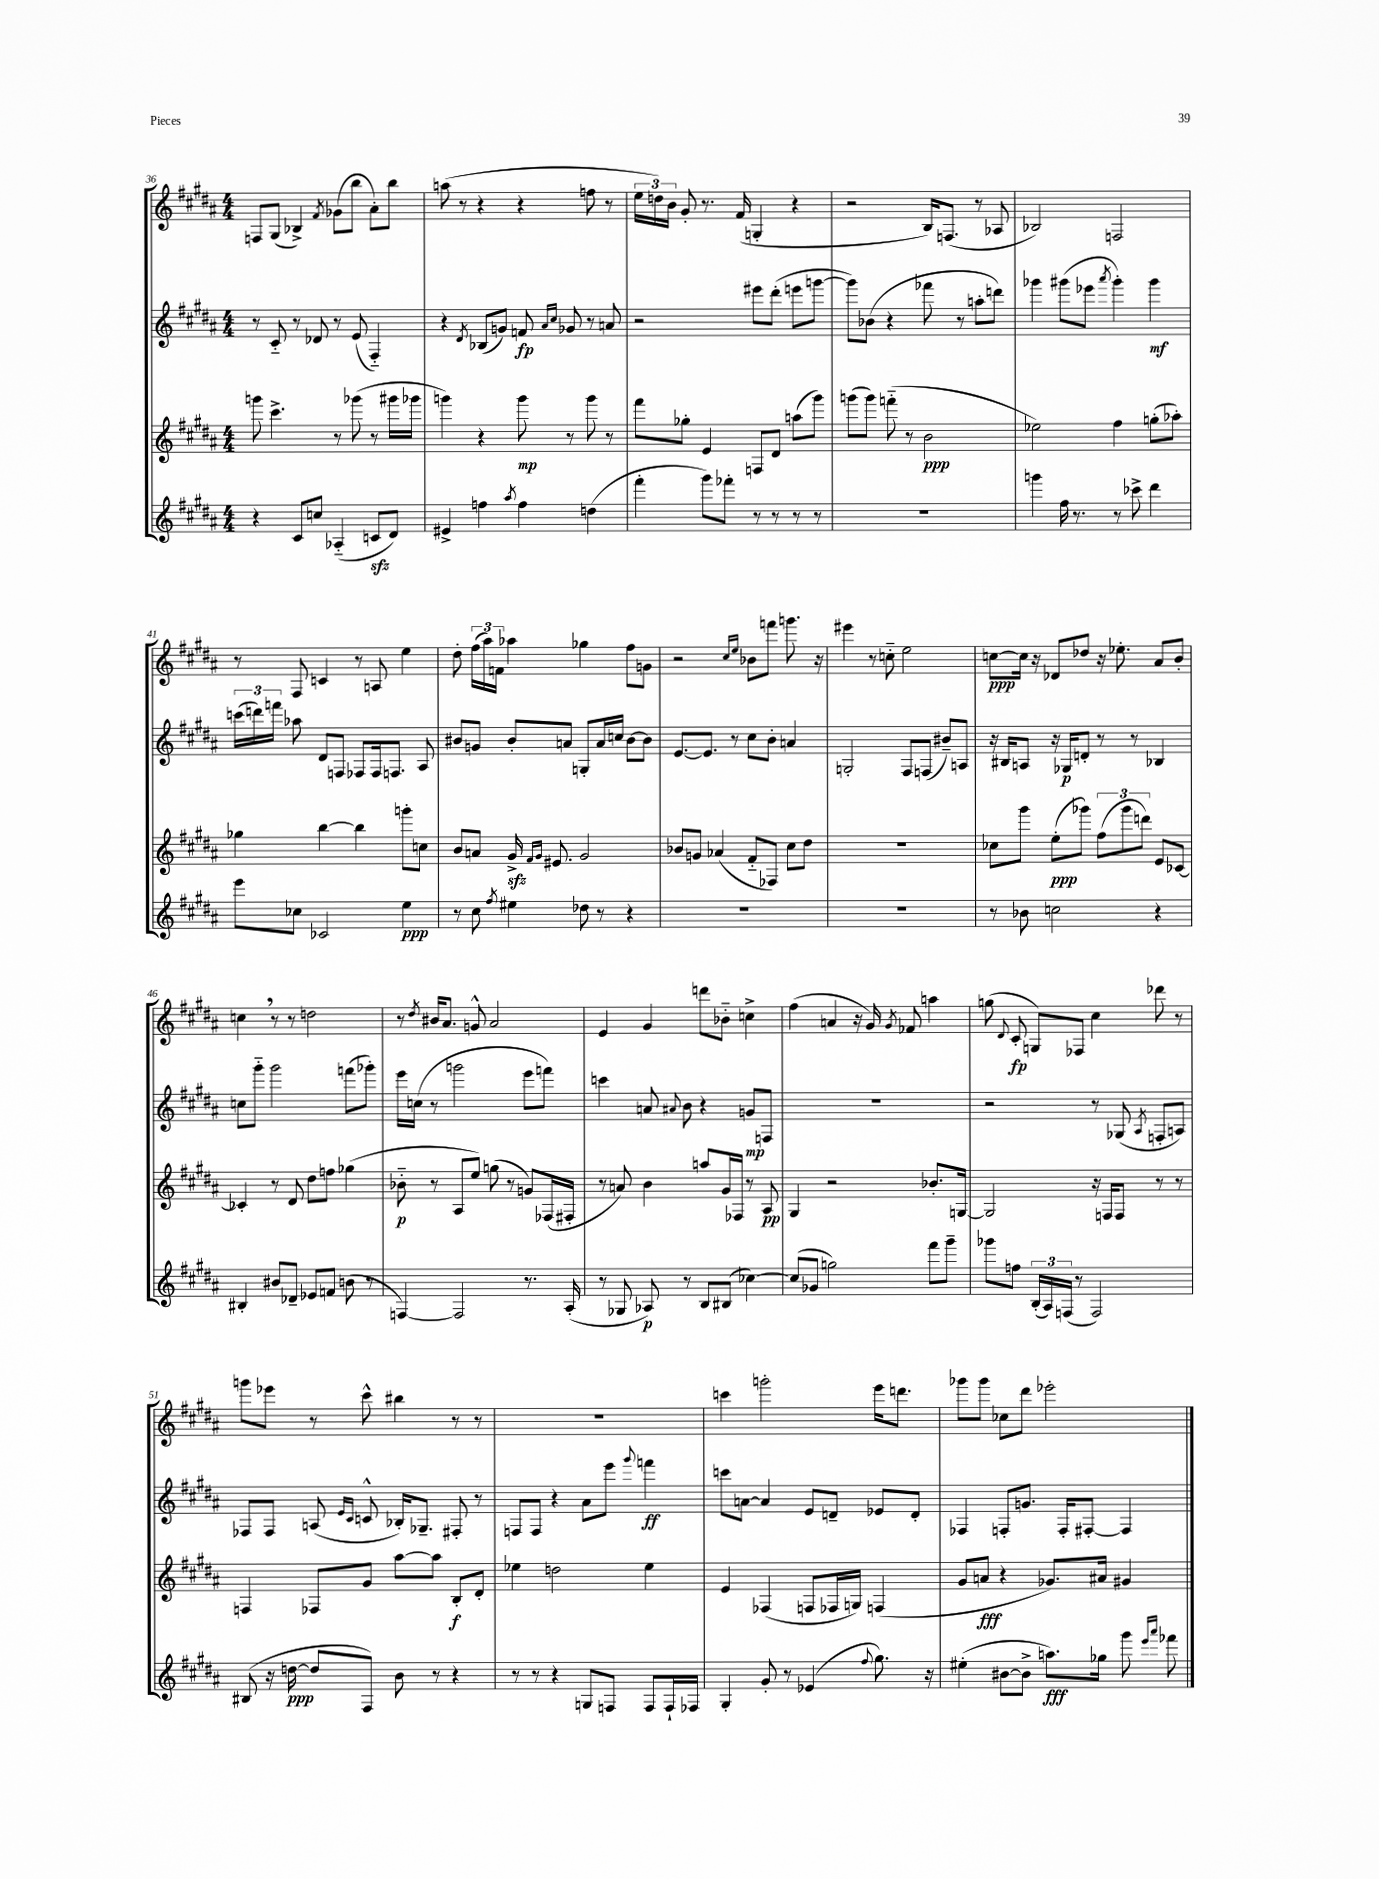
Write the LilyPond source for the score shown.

<<
\new StaffGroup <<
\new Staff = "s0" {
    \clef treble \key b \major \numericTimeSignature \time 4/4
    \autoBeamOff f8[ gis8]( bes4->) \acciaccatura { fis'8 } ges'8[( b''8] ais'8[-.) b''8] |
    a''8( r8 r4 r4 f''8 r8 |
    \tuplet 3/2 { e''16[ d''16) b'16] } gis'8-. r8. fis'16( g4-. r4 |
    r2 b16[) f8.]( r8 aes8 |
    bes2) f2 |
    r8 fis8 c'4 r8 a8 e''4 |
    dis''8-. \tuplet 3/2 { fis''16[( ais''16) f'16] } aes''4 ges''4 fis''8[ g'8] |
    r2 \grace { cis''16[ e''16] } bes'8[ f'''8] g'''8. r16 |
    eis'''4 r8 c''8-_ e''2 |
    c''8[~\ppp c''16] r16 des'8[ des''8] r16 ees''8.-. ais'8[ b'8]-. |
    c''4 \breathe r8 r8 d''2 |
    r8 \acciaccatura { dis''8 } bis'16[ ais'8.] g'8-^ ais'2 |
    e'4 gis'4 d'''8[ bes'8]-_ c''4-> |
    fis''4( a'4 r16 gis'16) \acciaccatura { gis'8 } fes'8 a''4 |
    g''8( \appoggiatura { dis'8 } cis'8-.\fp g8[) fes8] cis''4 des'''8 r8 |
    g'''8[ ees'''8] r8 cis'''8-^ bis''4 r8 r8 |
    R1 |
    c'''4 g'''2-. e'''16[ d'''8.] |
    ges'''8[ ges'''8] ces''8[ dis'''8] ees'''2-. \bar "|." |
}
\new Staff = "s1" {
    \clef treble \key b \major \numericTimeSignature \time 4/4
    \autoBeamOff r8 cis'8-_ r8 des'8 r8 e'8( fis4-_) |
    r4 \acciaccatura { dis'8 } bes8[( g'8]) f'8\fp \grace { ais'16[ cis''16] } ges'8 r8 a'8 |
    r2 eis'''8[ dis'''8]-.( e'''8[ g'''8]~ |
    g'''8[) bes'8]( r4 fes'''8 r8 a''8[-. d'''8]) |
    ges'''4 gis'''8[( ees'''8] \acciaccatura { ais'''8 } gis'''4-.) gis'''4\mf |
    \tuplet 3/2 { c'''16[( d'''16) f'''16] } aes''8 dis'8[ f8] fes8[ fes16 f8.] ais8 |
    bis'8[ g'8] bis'8[-. a'8] g8[-. a'16 c''16] bis'8[~ bis'8] |
    e'8.[~ e'8.] r8 cis''8[ b'8]-. a'4 |
    g2-. fis8[ f8]( bis'8[--) a8] |
    r16 bis16[ a8] r16 ges16[\p d'8]-. r8 r8 bes4 |
    c''8[ gis'''8]-_ gis'''2 f'''8[( ges'''8]-.) |
    e'''16[ c''16]( r8 g'''2 e'''8[ f'''8]) |
    c'''4 a'8 \appoggiatura { ais'8 } b'8 r4 g'8[\mp f8] |
    R1 |
    r2 r8 ges8( \acciaccatura { ais8 } f8[-. a8]) |
    fes8[ fes8] a8( \grace { e'16[ cis'16] } c'8-^ bes16[-.) ges8.]-- fis8-. r8 |
    f8[ f8] r4 ais'8[ e'''8] \appoggiatura { gis'''8 } f'''4\ff |
    c'''8[ a'8]~ a'4 e'8[ d'8]-- ees'8[ d'8]-. |
    fes4 f8[-. g'8.] f16[-. fis8]~-. fis4 \bar "|." |
}
\new Staff = "s2" {
    \clef treble \key b \major \numericTimeSignature \time 4/4
    \autoBeamOff g'''8 cis'''4.-> r8 ges'''8( r8 gis'''16[ ges'''16] |
    g'''4) r4 g'''8\mp r8 g'''8 r8 |
    fis'''8[ ges''8]-. e'4 f8[ dis'8] a''8[( gis'''8]) |
    g'''8[( g'''8]) f'''8-_( r8 b'2\ppp |
    ees''2) fis''4 g''8[-.( aes''8]-.) |
    ges''4 b''4~ b''4 g'''8[-. c''8] |
    b'8[ a'8] gis'16->\sfz \grace { fis'16[ gis'16] } eis'8. gis'2 |
    bes'8[ g'8] aes'4( fis'8[-_ fes8]) cis''8[ dis''8] |
    R1 |
    ces''8[ gis'''8] e''8[-.\ppp( ges'''8]) \tuplet 3/2 { fis''8[( ges'''8 d'''8]) } e'8[ ces'8]~ |
    ces'4-. r8 dis'8 dis''8[ f''8] ges''4( |
    bes'8-_\p r8 ais8[ e''8]) g''8( r8 g'8[) fes16( fis16]-. |
    r8 a'8) b'4 a''8[ gis'16 fes16] r8 ais8\pp |
    gis4 r2 bes'8.[-. g16]~ |
    g2 r16 f16[ f8] r8 r8 |
    f4 fes8[ gis'8] ais''8[~ ais''8] b8[-.\f dis'8]-. |
    ees''4 d''2 ees''4 |
    e'4 fes4( f8[ fes16 g16]) f4( |
    gis'8[ a'8]\fff r4 ges'8.[) ais'16] gis'4 \bar "|." |
}
\new Staff = "s3" {
    \clef treble \key b \major \numericTimeSignature \time 4/4
    \autoBeamOff r4 cis'8[ c''8] aes4-_( c'8[\sfz dis'8]) |
    eis'4-> f''4 \acciaccatura { ais''8 } f''4 d''4( |
    fis'''4-. gis'''8[) fes'''8]-. r8 r8 r8 r8 |
    R1 |
    g'''4 fis''16 r8. r8 ces'''8-> dis'''4 |
    e'''8[ ces''8] ces'2 e''4\ppp |
    r8 cis''8 \acciaccatura { fis''8 } eis''4 des''8 r8 r4 |
    R1 |
    R1 |
    r8 bes'8 c''2 r4 |
    bis4-. bis'8[ des'8]-- ees'8[ f'8] b'8( r8 |
    f4~) f2 r8. ais16-.( |
    r8 ges8 aes8\p) r8 b8[ bis8]( ces''4~) |
    ces''8[( ges'8] g''2) fis'''8[ gis'''8]-- |
    ges'''8[ f''8] \tuplet 3/2 { b16[-.( ais16) f16]( } r8 f2) |
    bis8( r16 d''16~\ppp d''8[ fis8]) b'8 r8 r4 |
    r8 r8 r4 g8[ f8] f8[ f16-! fes16] |
    gis4-. gis'8-. r8 ees'4( \appoggiatura { fis''8 } gis''8.) r16 |
    eis''4-.( bis'8[~ bis'8]-> a''8.[\fff) ges''16] gis'''8 \grace { e'''16[ ais'''16] } fes'''8 \bar "|." |
}
>>
>>
\layout { \context { \Score currentBarNumber = #36 } }
